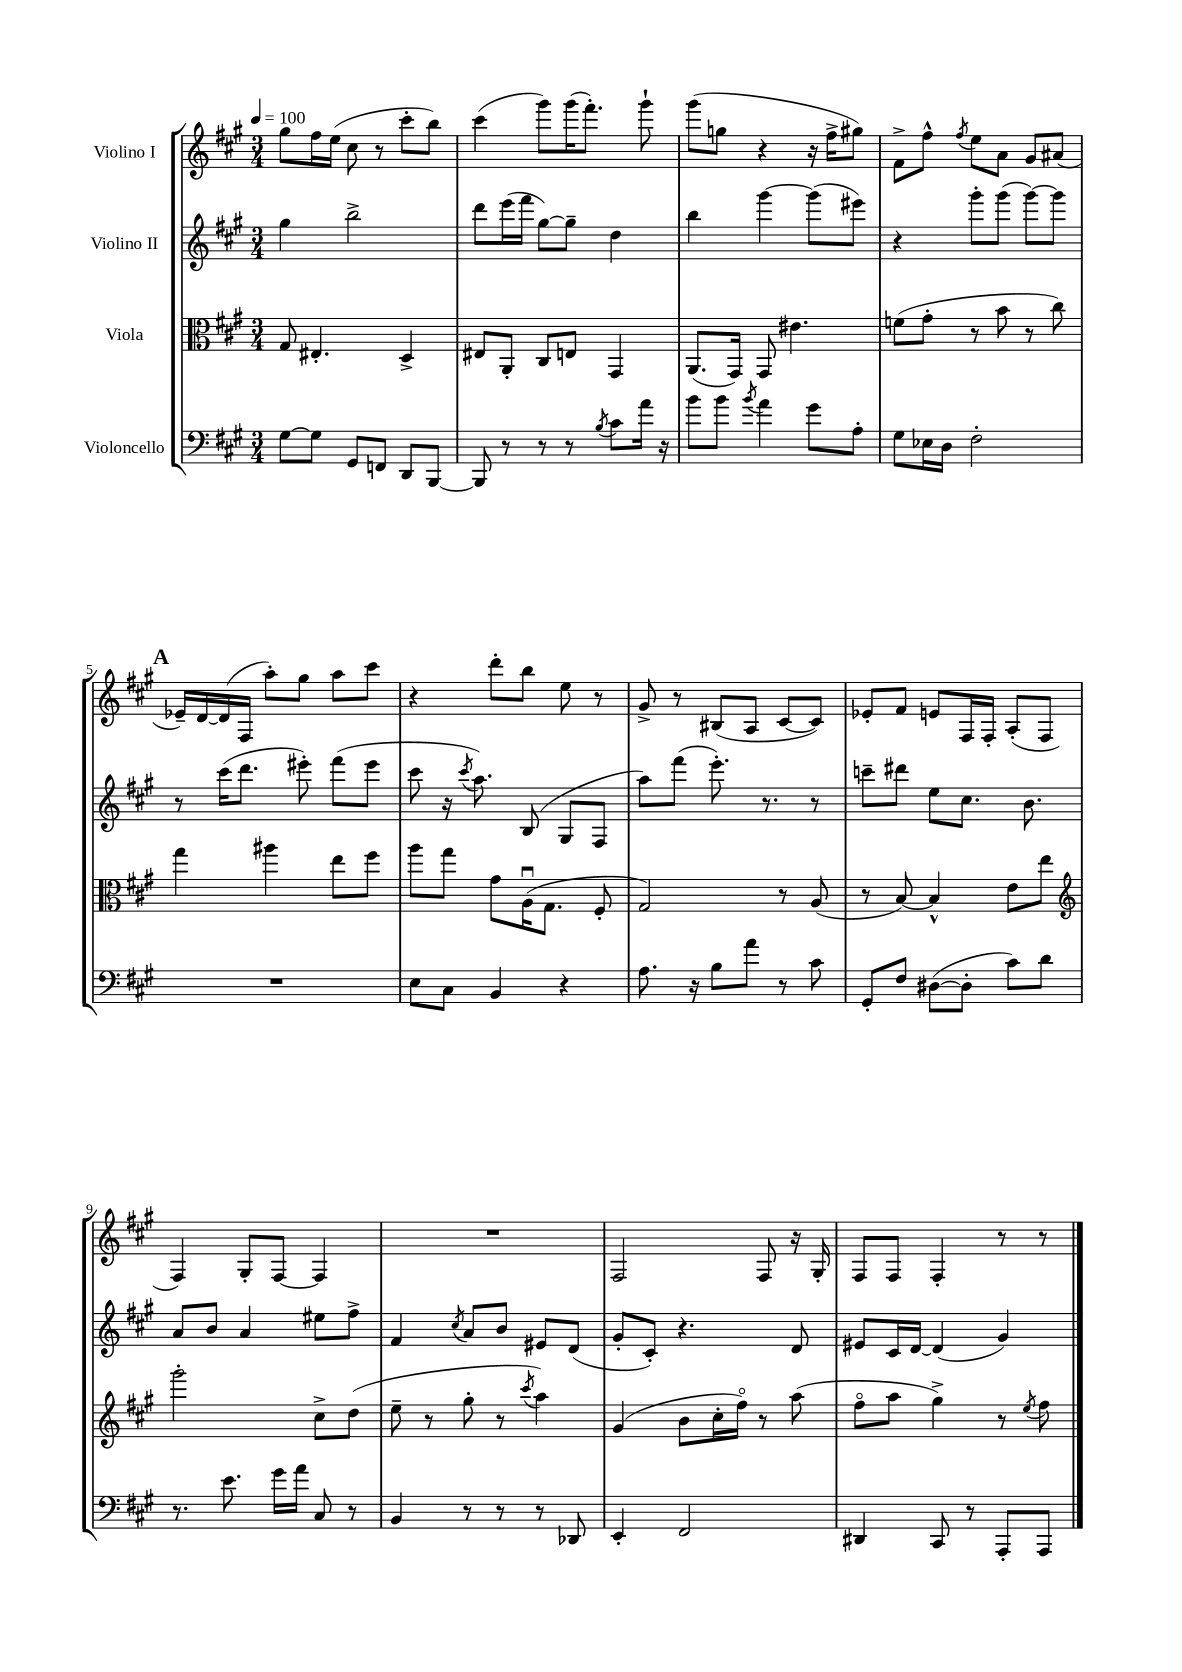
<<
\new StaffGroup <<
\new Staff = "s0" \with { instrumentName = "Violino I" } {
    \clef treble \key a \major \numericTimeSignature \time 3/4 \tempo 4 = 100
    \autoBeamOff gis''8[ fis''16 e''16]( cis''8 r8 cis'''8[-. b''8]) |
    cis'''4( gis'''8[) gis'''16( fis'''8.]-.) gis'''8-! |
    gis'''8[( g''8] r4 r16 fis''16[-> gis''8]) |
    fis'8[-> fis''8]-^ \acciaccatura { fis''8 } e''8[ a'8] gis'8[ ais'8]( |
    \mark \markup { \bold "A" } ees'16[--) d'16~ d'16( fis16] a''8[-.) gis''8] a''8[ cis'''8] |
    r4 d'''8[-. b''8] e''8 r8 |
    gis'8-> r8 bis8[( a8] cis'8[~ cis'8]) |
    ees'8[-. fis'8] e'8[ fis16 fis16]-. a8[-.( fis8] |
    fis4) gis8[-. fis8]~ fis4 |
    R2. |
    fis2 fis8 r16 gis16-. |
    fis8[ fis8] fis4-. r8 r8 \bar "|." |
}
\new Staff = "s1" \with { instrumentName = "Violino II" } {
    \clef treble \key a \major \numericTimeSignature \time 3/4
    \autoBeamOff gis''4 b''2-> |
    d'''8[ e'''16( fis'''16] gis''8[~) gis''8]-- d''4 |
    b''4 gis'''4~ gis'''8[( eis'''8]) |
    r4 gis'''8[-. gis'''8]( gis'''8[~) gis'''8] |
    \mark \markup { \bold "A" } r8 cis'''16[( d'''8.] eis'''8-.) fis'''8[( eis'''8] |
    cis'''8 r16 \acciaccatura { cis'''8 } a''8.) b8( gis8[ fis8] |
    a''8[) fis'''8]( e'''8.-.) r8. r8 |
    c'''8[-- dis'''8] e''8[ cis''8.] b'8. |
    a'8[ b'8] a'4 eis''8[ fis''8]-> |
    fis'4 \acciaccatura { cis''8 } a'8[ b'8] eis'8[ d'8]( |
    gis'8[-. cis'8]-.) r4. d'8 |
    eis'8[ cis'16 d'16]~ d'4( gis'4) \bar "|." |
}
\new Staff = "s2" \with { instrumentName = "Viola" } {
    \clef alto \key a \major \numericTimeSignature \time 3/4
    \autoBeamOff gis8 eis4.-. d4-> |
    eis8[ a,8]-. cis8[ e8] gis,4 |
    a,8.[( gis,16]) gis,8 eis'4. |
    f'8[( gis'8]-. r8 b'8 r8 cis''8) |
    \mark \markup { \bold "A" } gis''4 ais''4 e''8[ fis''8] |
    a''8[ gis''8] gis'8[ a16\downbow( gis8.] fis8-. |
    gis2) r8 a8( |
    r8 b8~) b4-^ e'8[ e''8] |
    \clef treble gis'''2-. cis''8[-> d''8]( |
    e''8-- r8 gis''8-. r8 \acciaccatura { cis'''8 } a''4) |
    gis'4( b'8[ cis''16-. fis''16]\flageolet) r8 a''8( |
    fis''8[\flageolet a''8] gis''4->) r8 \acciaccatura { e''8 } fis''8 \bar "|." |
}
\new Staff = "s3" \with { instrumentName = "Violoncello" } {
    \clef bass \key a \major \numericTimeSignature \time 3/4
    \autoBeamOff gis8[~ gis8] gis,8[ f,8] d,8[ b,,8]~ |
    b,,8 r8 r8 r8 \acciaccatura { b8 } cis'8[ a'16] r16 |
    b'8[ b'8] \acciaccatura { b'8 } a'4 gis'8[ a8]-. |
    gis8[ ees16 d16] fis2-. |
    \mark \markup { \bold "A" } R2. |
    e8[ cis8] b,4 r4 |
    a8. r16 b8[ a'8] r8 cis'8 |
    gis,8[-. fis8] dis8[~( dis8]-. cis'8[) d'8] |
    r8. e'8. gis'16[ a'16] cis8 r8 |
    b,4 r8 r8 r8 des,8 |
    e,4-. fis,2 |
    dis,4 cis,8 r8 a,,8[-. a,,8] \bar "|." |
}
>>
>>
